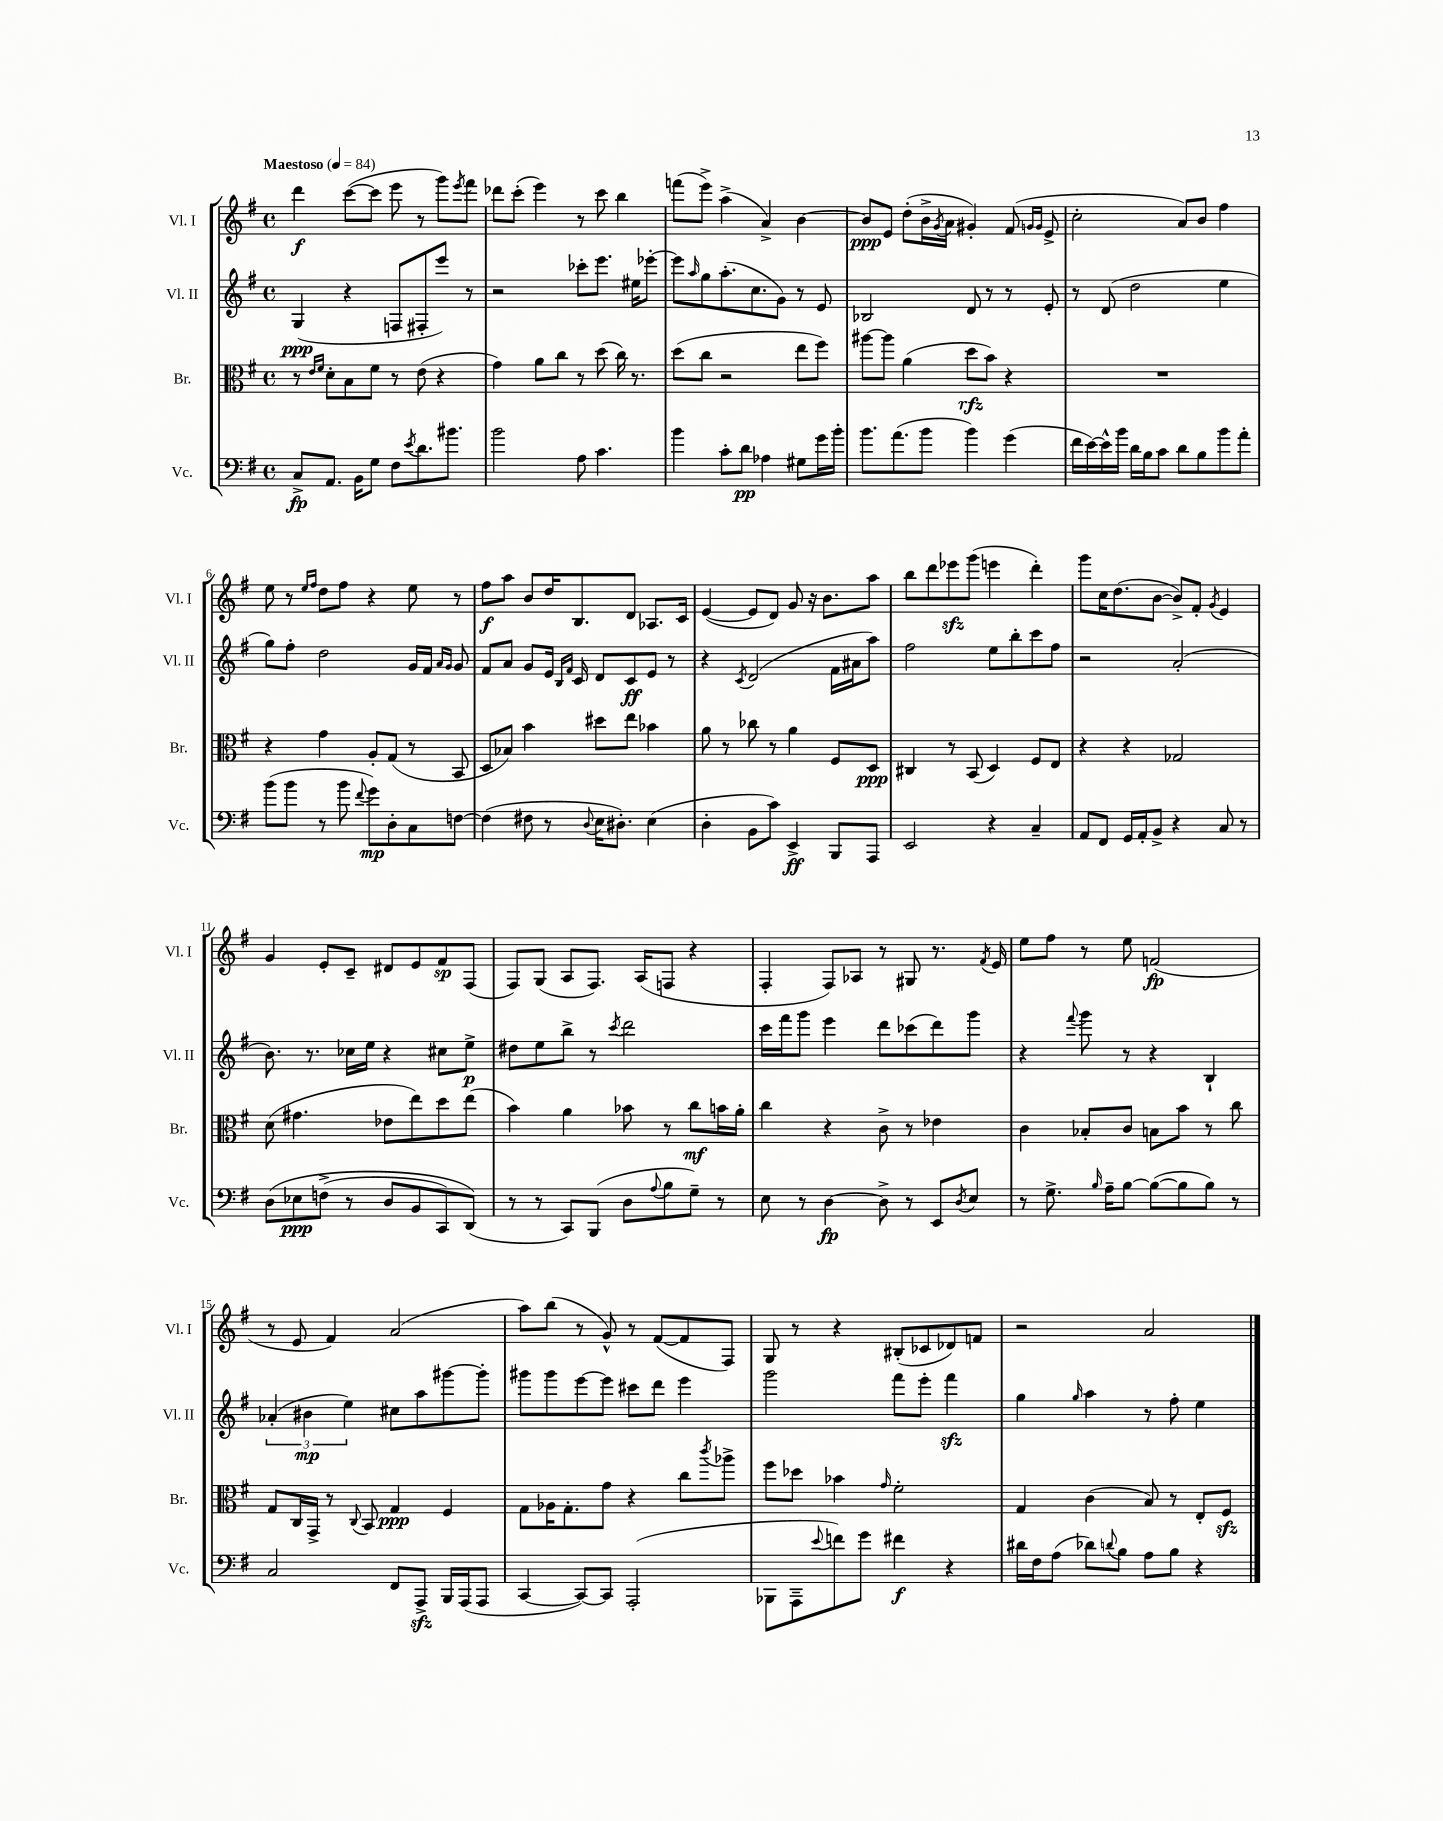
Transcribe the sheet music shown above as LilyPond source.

<<
\new StaffGroup <<
\new Staff = "s0" \with { instrumentName = "Vl. I" shortInstrumentName = "Vl. I" } {
    \clef treble \key g \major \defaultTimeSignature \time 4/4 \tempo "Maestoso" 4 = 84
    d'''4\f c'''8~( c'''8 e'''8 r8 g'''8) \acciaccatura { e'''8 } fis'''8 |
    des'''8 c'''8-.( e'''4) r8 c'''8 b''4 |
    f'''8( e'''8->) a''4->( a'4->) b'4~ |
    b'8\ppp e'8 d''8-.( b'16-> \acciaccatura { g'8 } a'16 gis'4-.) fis'8( \grace { g'16 g'16 } e'8-> |
    c''2-. a'8) b'8 fis''4 |
    e''8 r8 \grace { e''16 fis''16 } d''8 fis''8 r4 e''8 r8 |
    fis''8\f a''8 b'8 d''16 b8. d'8 aes8. c'16 |
    e'4~( e'8 d'8) g'8 r16 b'8. a''8 |
    b''8 d'''8 ees'''8\sfz g'''8( e'''4 d'''4-.) |
    g'''8 c''16 d''8.( b'8~ b'8->) fis'8-. \acciaccatura { g'8 } e'4 |
    g'4 e'8-. c'8-- dis'8 e'8 fis'8\sp fis8( |
    fis8) g8( a8 fis8.) a16( f8 r4 |
    fis4-. fis8) aes8 r8 gis8 r8. \acciaccatura { fis'8 } e'16 |
    e''8 fis''8 r8 e''8 f'2\fp( |
    r8 e'8 fis'4) a'2( |
    a''8) b''8( r8 g'8-^) r8 fis'8~( fis'8 fis8) |
    g8 r8 r4 bis8-.( ces'8 des'8) f'8 |
    r2 a'2 \bar "|." |
}
\new Staff = "s1" \with { instrumentName = "Vl. II" shortInstrumentName = "Vl. II" } {
    \clef treble \key g \major \defaultTimeSignature \time 4/4
    g4\ppp( r4 f8 fis8-. e'''8) r8 |
    r2 ces'''8-. e'''8. eis''16 ees'''8~-. |
    ees'''8 \grace { a''16 } g''8 a''8.-.( c''8. g'8) r8 e'8 |
    bes2 d'8 r8 r8 e'8-. |
    r8 d'8( d''2 e''4 |
    g''8) fis''8-. d''2 g'16 fis'16 \grace { a'16 g'16 } g'8 |
    fis'8 a'8 g'8 e'16 \grace { b16 fis'16 } c'16 d'8 c'8\ff e'8 r8 |
    r4 \acciaccatura { c'8 } d'2( fis'16 ais'16 a''8) |
    fis''2 e''8 b''8-. c'''8 fis''8 |
    r2 a'2-.( |
    b'8.) r8. ces''16 e''16 r4 cis''8 e''8->\p |
    dis''8 e''8 b''8-> r8 \acciaccatura { c'''8 } d'''2 |
    c'''16 fis'''16 g'''8 e'''4 d'''8 ces'''8( d'''8) g'''8 |
    r4 \appoggiatura { fis'''8 } g'''8 r8 r4 b4-! |
    \tuplet 3/2 { aes'4-.( bis'4\mp e''4) } cis''8 a''8 gis'''8~ gis'''8-. |
    gis'''8 gis'''8 e'''8~ e'''8 cis'''8 d'''8 e'''4 |
    g'''2 fis'''8 e'''8-. fis'''4\sfz |
    g''4 \grace { g''16 } a''4 r8 fis''8-. e''4 \bar "|." |
}
\new Staff = "s2" \with { instrumentName = "Br." shortInstrumentName = "Br." } {
    \clef alto \key g \major \defaultTimeSignature \time 4/4
    r8 \grace { e'16 fis'16 } d'8-. b8 fis'8 r8 e'8( r4 |
    g'4) a'8 c''8 r8 d''8( c''16) r8. |
    d''8( c''8 r2 e''8 fis''8) |
    ais''8~ ais''8 a'4( d''8\rfz b'8) r4 |
    R1 |
    r4 g'4 a8-. g8( r8 b,8 |
    d8 bes8) b'4 dis''8 e''8 bes'4 |
    a'8 r8 ces''8 r8 a'4 fis8 d8\ppp |
    cis4 r8 b,8( d4) fis8 e8 |
    r4 r4 ges2 |
    d'8( gis'4. ees'8 e''8) d''8 e''8( |
    b'4) a'4 bes'8 r8 c''8\mf b'16 a'16-. |
    c''4 r4 c'8-> r8 ees'4 |
    c'4 bes8-. c'8 b8 b'8 r8 c''8 |
    g8 c16 g,16-> r8 \appoggiatura { c8 } b,8 g4\ppp fis4 |
    g8 aes16 g8.-. g'8 r4 c''8 \acciaccatura { c'''8 } aes''8-> |
    fis''8 des''8 bes'4 \grace { g'16 } fis'2-. |
    g4 c'4( b8) r8 e8-. fis8\sfz \bar "|." |
}
\new Staff = "s3" \with { instrumentName = "Vc." shortInstrumentName = "Vc." } {
    \clef bass \key g \major \defaultTimeSignature \time 4/4
    c8->\fp a,8. b,16 g8 fis8 \acciaccatura { e'8 } d'8. bis'8. |
    b'2 a8 c'4. |
    b'4 c'8-. d'8\pp aes4 gis8 g'16 b'16-. |
    b'8. a'8.( b'8 b'4) g'4( |
    fis'16 e'16~) e'16-^ b'16 d'16 b16 c'8 d'8 b8 b'8 a'8-. |
    b'8( b'8 r8 b'8 \appoggiatura { fis'8 } g'8\mp) d8-. c8 f8~ |
    f4( fis8 r8 \appoggiatura { d8 } e16 dis8.-.) e4( |
    d4-. b,8 c'8) e,4->\ff b,,8 a,,8 |
    e,2 r4 c4-- |
    a,8 fis,8 g,16 a,16-. b,8-> r4 c8 r8 |
    d8\( ees8\ppp f8->( r8 d8 b,8 c,8) d,8(\) |
    r8 r8 c,8) b,,8( d8 \appoggiatura { a8 } b8 g8--) r8 |
    e8 r8 d4~\fp d8-> r8 e,8 \acciaccatura { d8 } e8 |
    r8 g8.-> \grace { b16 } a16-- b8~ b8~( b8 b8) r8 |
    c2 fis,8 a,,8->\sfz b,,16 a,,16( a,,8 |
    c,4~ c,8~) c,8 a,,2-.( |
    bes,,8 a,,8-- \appoggiatura { e'8 } f'8) g'8 fis'4\f r4 |
    dis'16 fis16 a8( des'8) \appoggiatura { d'8 } b8 a8 b8 r4 \bar "|." |
}
>>
>>
